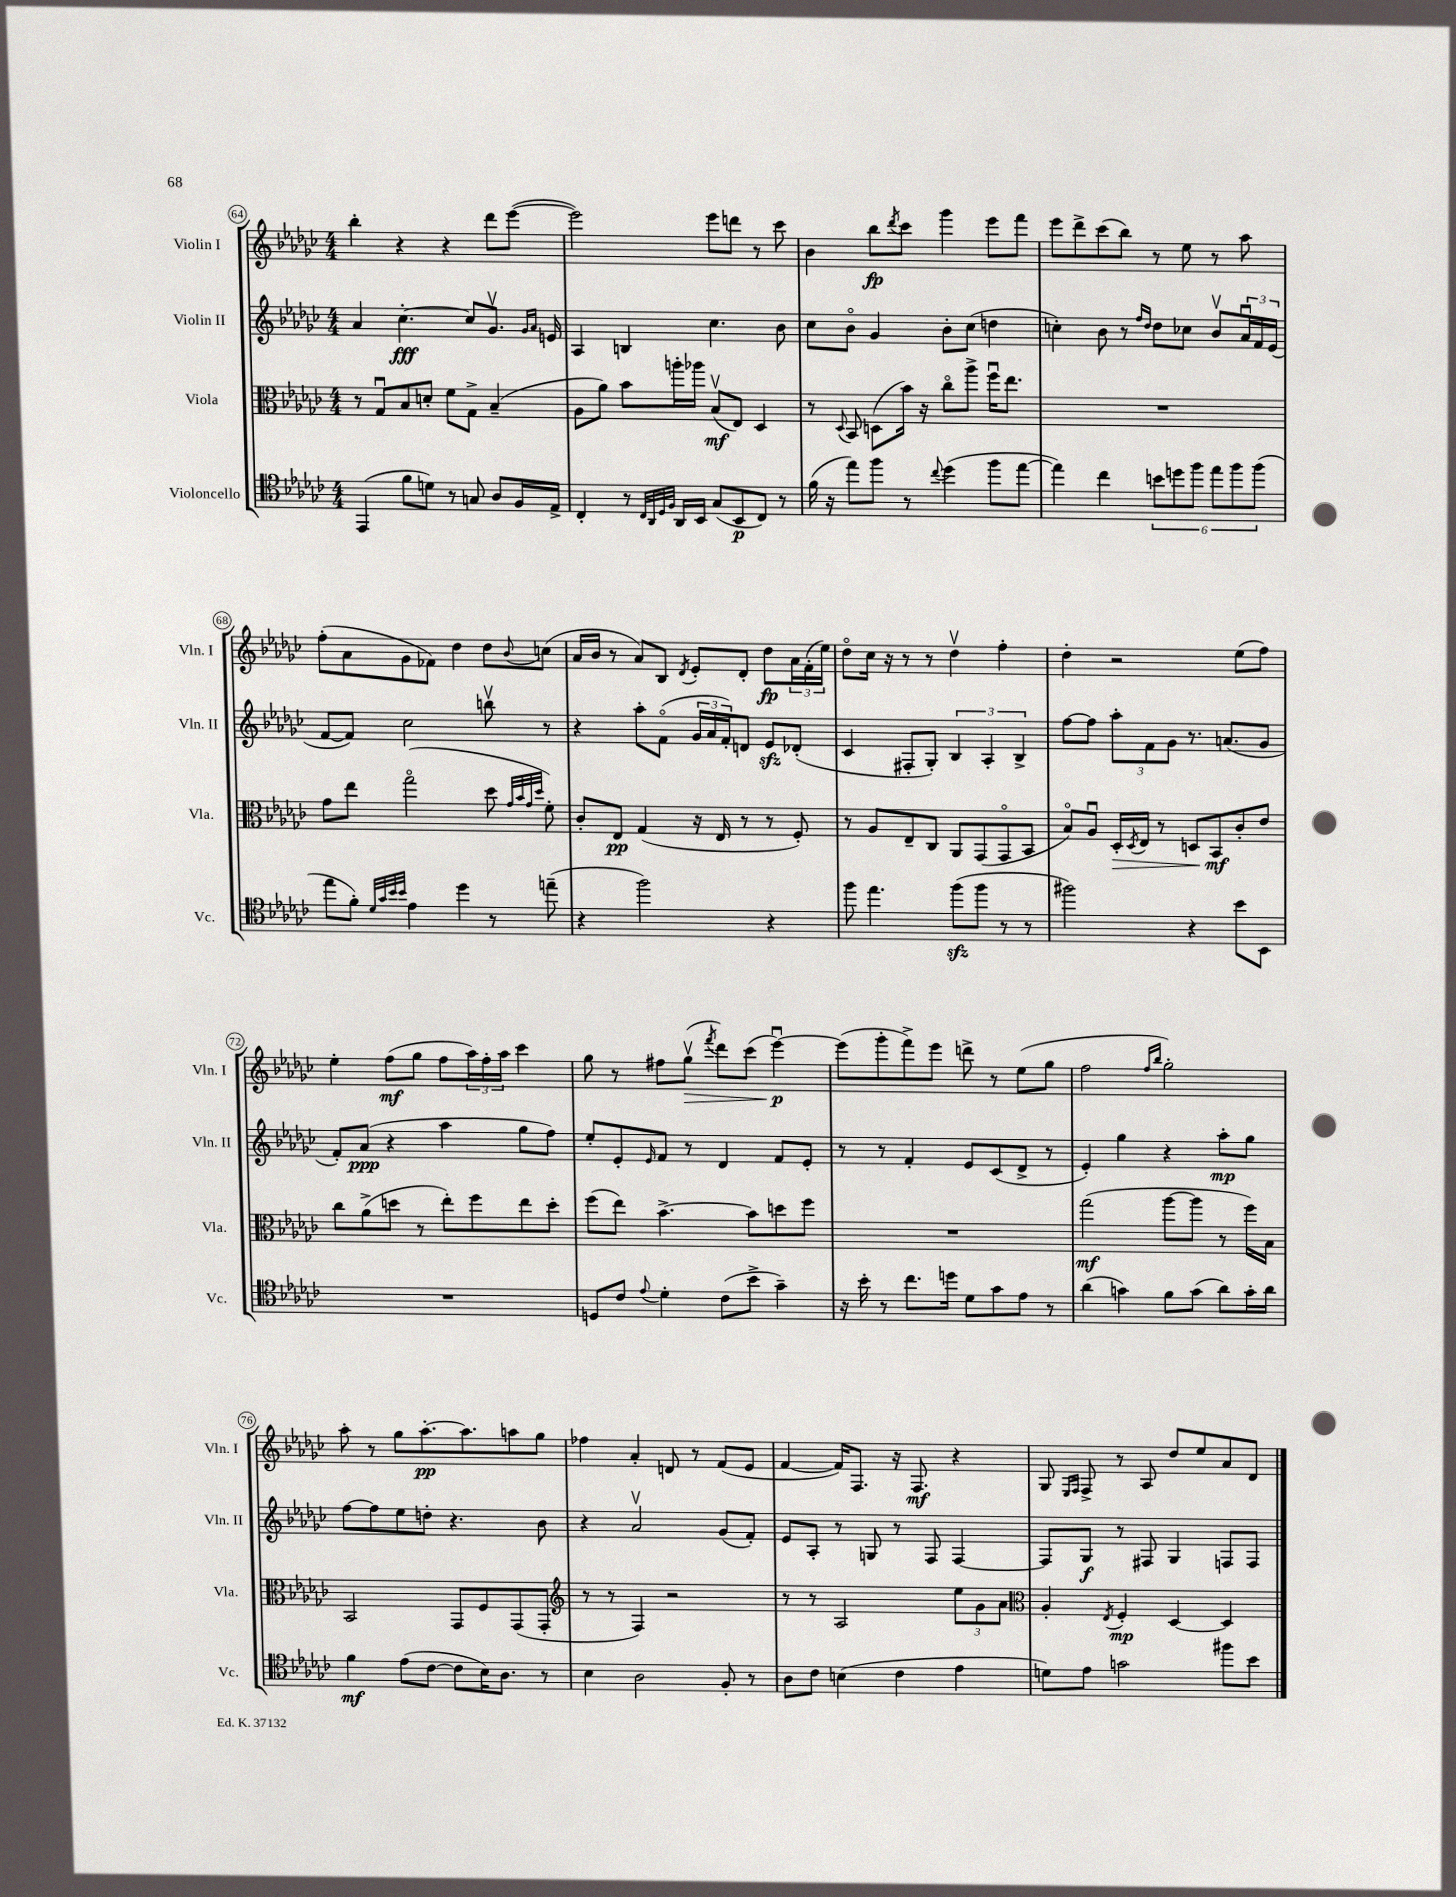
<<
\new StaffGroup <<
\new Staff = "s0" \with { instrumentName = "Violin I" shortInstrumentName = "Vln. I" } {
    \clef treble \key ges \major \numericTimeSignature \time 4/4
    bes''4-. r4 r4 des'''8 ees'''8~( |
    ees'''2) ees'''8 d'''8 r8 ces'''8 |
    bes'4 bes''8\fp \acciaccatura { des'''8 } ces'''8 ges'''4 ees'''8 f'''8 |
    ees'''8 des'''8-> ces'''8( bes''8) r8 ees''8 r8 aes''8 |
    f''8-.( aes'8 ges'8 fes'8) des''4 des''8 \appoggiatura { bes'8 } c''8( |
    aes'16 bes'16 r8 aes'8) bes8 \acciaccatura { des'8 } ees'8-. des'8-. des''8\fp \tuplet 3/2 { aes'16 f'16-.( ees''16) } |
    des''8\flageolet ces''16 r16 r8 r8 des''4\upbow f''4-. |
    des''4-. r2 ees''8( f''8) |
    ees''4-. f''8\mf( ges''8 f''8 \tuplet 3/2 { aes''16) f''16-. aes''16 } ces'''4 |
    ges''8 r8 fis''8 ges''8\upbow\>( \acciaccatura { f'''8 } des'''8) ces'''8( ees'''4~\downbow\p\!) |
    ees'''8( ges'''8-. f'''8->) ees'''8 d'''8-> r8 ees''8( ges''8 |
    f''2 \grace { f''16 bes''16 } ges''2-.) |
    aes''8-. r8 ges''8 aes''8.~-.\pp aes''8. a''8 ges''8 |
    fes''4 aes'4-. d'8 r8 f'8( ees'8 |
    f'4~ f'16) f8. r16 f8.\mf r4 |
    ges8 \grace { ees16 f16 } f8-> r8 aes8 des''8 ees''8 aes'8 des'8 \bar "|." |
}
\new Staff = "s1" \with { instrumentName = "Violin II" shortInstrumentName = "Vln. II" } {
    \clef treble \key ges \major \numericTimeSignature \time 4/4
    aes'4 ces''4.~-.\fff ces''8 ges'8.\upbow \grace { ges'16 aes'16 } e'16 |
    aes4 b4 ces''4. bes'8 |
    ces''8 bes'8\flageolet ges'4 bes'8-. ces''8( d''4 |
    c''4-.) bes'8 r8 \grace { f''16 des''16 } des''8 ces''8 bes'8\upbow \tuplet 3/2 { aes'16\downbow f'16 ees'16( } |
    f'8~ f'8) ces''2 b''8\upbow r8 |
    r4 aes''8-. f'8\flageolet( \tuplet 3/2 { ges'16 aes'16 f'16-.) } d'8 ees'8\sfz des'8-.( |
    ces'4 fis8-. ges8-.) \tuplet 3/2 { bes4 aes4-. bes4-> } |
    f''8~ f''8 \tuplet 3/2 { aes''8-. f'8 ges'8 } r8. a'8.( ges'8 |
    f'8-.) aes'8\ppp( r4 aes''4 ges''8 f''8) |
    ees''8-. ees'8-. \grace { ees'16 } f'8 r8 des'4 f'8 ees'8-. |
    r8 r8 f'4-. ees'8 ces'8( des'8-> r8 |
    ees'4-.) ges''4 r4 aes''8-.\mp ges''8 |
    f''8~ f''8 ees''8 d''8-. r4. bes'8 |
    r4 aes'2\upbow ges'8( f'8-.) |
    ees'8 aes8-. r8 g8 r8 f8 f4~ |
    f8 ges8\f r8 fis8 ges4 f8 f8 \bar "|." |
}
\new Staff = "s2" \with { instrumentName = "Viola" shortInstrumentName = "Vla." } {
    \clef alto \key ges \major \numericTimeSignature \time 4/4
    r8 ges8\downbow bes8 d'8-. f'8 ges8-> bes4--( |
    aes8 aes'8) bes'8 a''16-. aes''16 bes8\upbow\mf( ees8) des4 |
    r8 \appoggiatura { des8 } bes,8 d8( bes'16) r16 ces''8\flageolet aes''8-> f''16\downbow ees''8. |
    R1 |
    ges'8 ees''8 ges''2\flageolet( des''8 \grace { ges'32 bes'32 ges'32 des''32 } f'8-.) |
    ces'8-. ees8\pp ges4( r16 ees16 r8 r8 f8-.) |
    r8 aes8 ees8-- ces8 aes,8 ges,8( ges,8\flageolet bes,8 |
    bes8\flageolet) aes8\downbow des16-.\> \acciaccatura { des8 } ees16 r8 d8 bes,8\mf\! ces'8-. ees'8 |
    ces''8 aes'8->( d''8 r8 ees''8-.) f''8 ees''8 d''8-. |
    f''8( ees''8) bes'4.~-> bes'8 d''8 f''8 |
    R1 |
    ges''2\mf( aes''8~ aes''8 r8 f''16) bes16 |
    bes,2 ges,8 f8 ges,8( ges,8-. |
    \clef treble r8 r8 f4) r2 |
    r8 r8 aes2 \tuplet 3/2 { ees''8 ges'8 aes'8 } |
    \clef alto aes4-. \acciaccatura { ees8 } f4-.\mp des4~ des4 \bar "|." |
}
\new Staff = "s3" \with { instrumentName = "Violoncello" shortInstrumentName = "Vc." } {
    \clef tenor \key ges \major \numericTimeSignature \time 4/4
    ees,4( f'8 d'8) r8 g8 aes8 f16 ees16-> |
    ces4-. r8 \grace { ces32 aes,32 des32 f32 } aes,16 bes,16 ges8( bes,8\p ces8) r8 |
    f'16( r16 ees''8) f''8 r8 \appoggiatura { ces''8 } des''4( f''8 ees''8~ |
    ees''4) ces''4 \tuplet 6/4 { b'8 d''8 f''8 ees''8 f''8 f''8( } |
    ees''8 f'8-.) \grace { des'32 ges'32 bes'32 bes'32 } ees'4 des''4 r8 e''8--( |
    r4 f''2) r4 |
    f''8 ees''4. f''8\sfz( f''8 r8 r8 |
    fis''2) r4 bes'8 bes,8 |
    R1 |
    d8 ces'8 \appoggiatura { ees'8 } des'4-. ces'8( bes'8-> ges'4--) |
    r16 bes'16-. r8 ces''8. d''16 des'8 ges'8 ees'8 r8 |
    aes'4( g'4) f'8 g'8( aes'8) g'16-. aes'16 |
    f'4\mf ees'8( ces'8~ ces'8 bes16) aes8. r8 |
    bes4 aes2 f8-. r8 |
    aes8 ces'8 b4( ces'4 ees'4 |
    d'8) ees'8 g'2 fis''8 bes'8 \bar "|." |
}
>>
>>
\layout { \context { \Score currentBarNumber = #64 \override BarNumber.stencil = #(make-stencil-circler 0.1 0.3 ly:text-interface::print) } }
